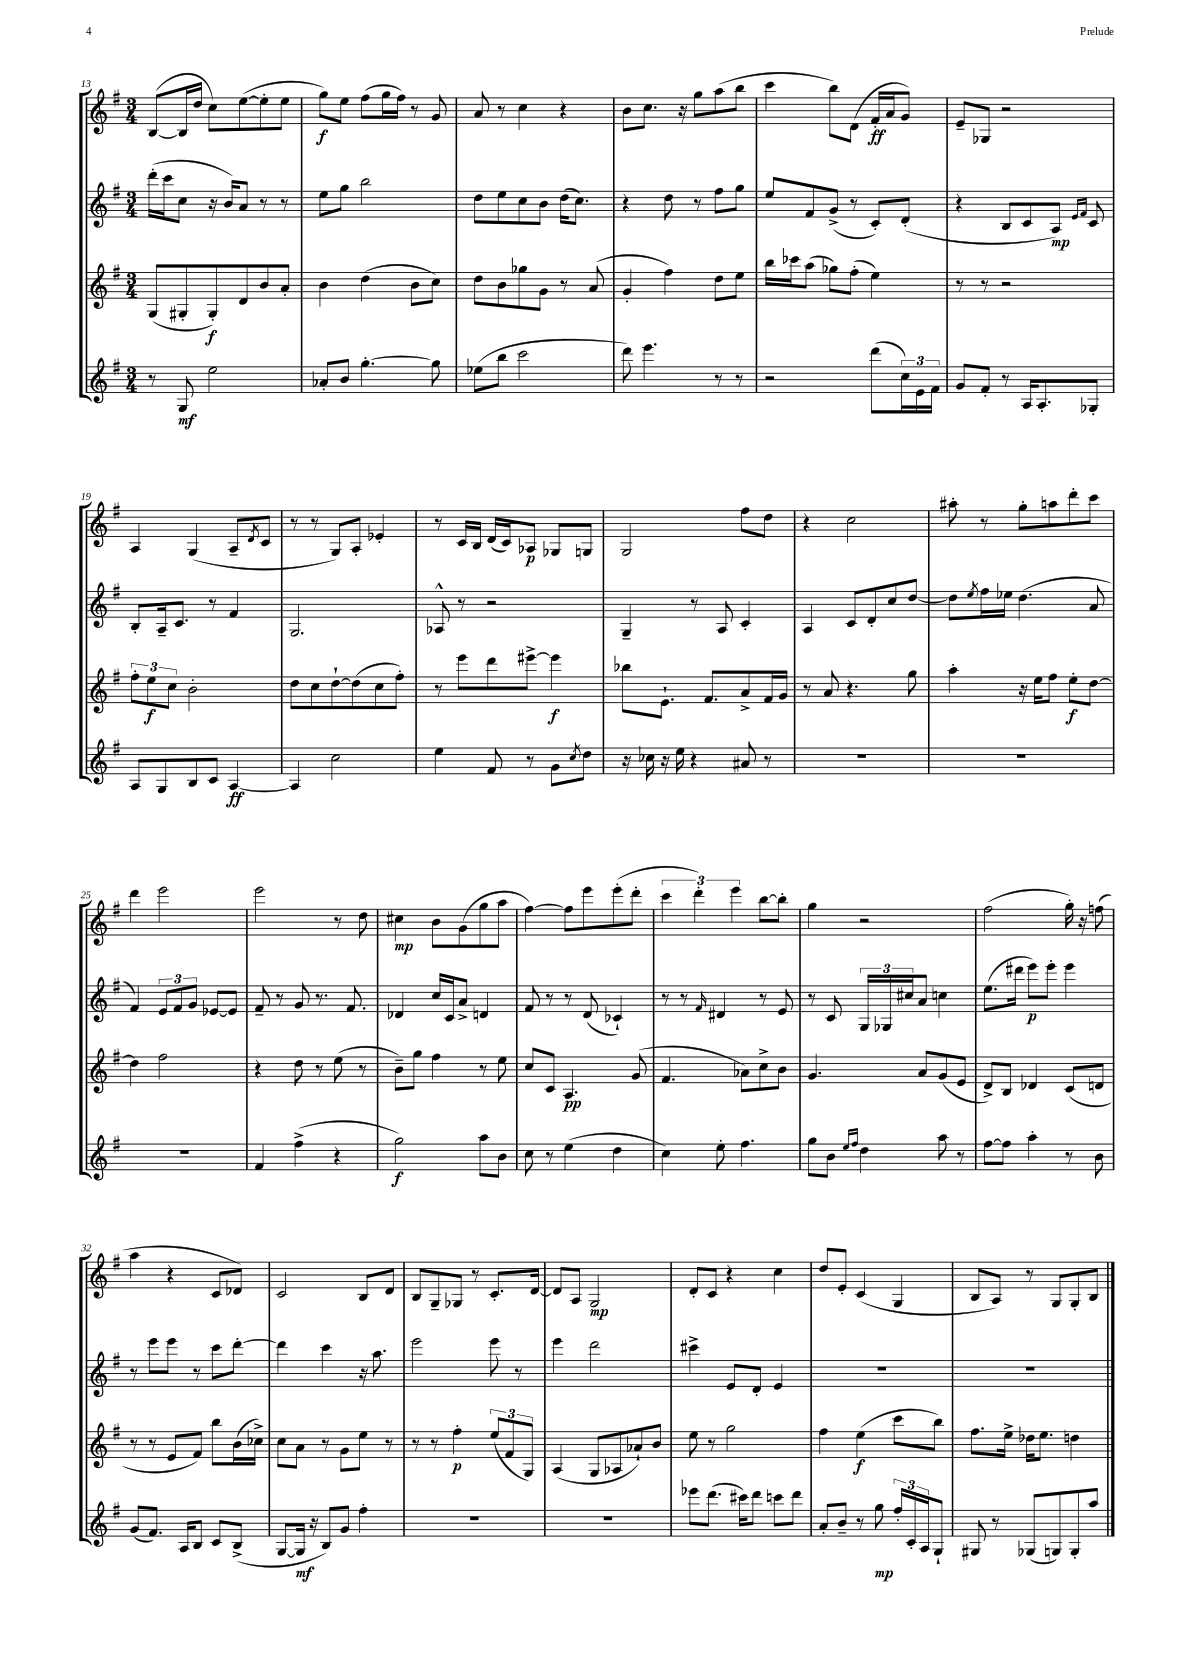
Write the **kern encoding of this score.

**kern	**kern	**kern	**kern
*staff4	*staff3	*staff2	*staff1
*clefG2	*clefG2	*clefG2	*clefG2
*k[f#]	*k[f#]	*k[f#]	*k[f#]
*M3/4	*M3/4	*M3/4	*M3/4
8r	(8G	(16ddd'	([8B
.	.	16ccc	.
8G	8G#'	8cc	16B]
.	.	.	16dd
2ee	8G#')	16r	8cc)
.	.	16b)	.
.	8d	8a	([8ee
.	8b	8r	8ee']
.	8a'	8r	8ee
=	=	=	=
8a-'	4b	8ee	8gg)
8b	.	8gg	8ee
[4.gg'	(4dd	2bb	(8ff#
.	.	.	16gg
.	.	.	16ff#)
.	8b	.	8r
8gg]	8cc)	.	8g
=	=	=	=
(8ee-	8dd	8dd	8a
8bb	8b	8ee	8r
2ccc	8gg-	8cc	4cc
.	8g	8b	.
.	8r	(16dd	4r
.	.	8.cc)	.
.	(8a	.	.
=	=	=	=
8ddd)	4g'	4r	8b
4.eee	.	.	8.cc
.	4ff#)	8dd	.
.	.	.	16r
.	.	8r	8gg
8r	8dd	8ff#	(8aa
8r	8ee	8gg	8bb
=	=	=	=
2r	16bb	8ee	4ccc
.	16ccc-	.	.
.	(8aa	8f#	.
.	8gg-)	(8g^	8bb)
.	(8ff#'	8r	(8d
(8ddd	4ee)	8c')	16f#'
.	.	.	16a
24cc)	.	(8d'	8g)
24e	.	.	.
24f#	.	.	.
=	=	=	=
8g	8r	4r	8e~
8f#'	8r	.	8G-
8r	2r	8B	2r
16A	.	8c	.
8.A'	.	.	.
.	.	8A)	.
.	.	16qqe	.
.	.	16qqf#	.
8G-'	.	8c	.
=	=	=	=
8A	12ff#'	8B'	4A
.	12ee	.	.
8G	.	16A~	.
.	12cc	.	.
.	.	8.c	.
8B	2b'	.	(4G
8c	.	8r	.
[4A	.	4f#	8A~
.	.	.	8qd
.	.	.	8c
=	=	=	=
4A]	8dd	2.G	8r
.	8cc	.	8r
2cc	[8dd`	.	8G)
.	(8dd]	.	8A'
.	8cc	.	4e-'
.	8ff#')	.	.
=	=	=	=
4ee	8r	8A-^^	8r
.	8eee	8r	16c
.	.	.	16B
8f#	8ddd	2r	(16d
.	.	.	16c)
8r	[8eee#^	.	8A-
8g	4eee#]	.	8G-
8qcc	.	.	.
8dd	.	.	8G
=	=	=	=
16r	8bb-	4G~	2G
16cc-	.	.	.
16r	8.e`	.	.
16ee	.	.	.
4r	.	8r	.
.	8.f#	.	.
.	.	8A	.
8a#	8a^	4c'	8ff#
8r	16f#	.	8dd
.	16g	.	.
=	=	=	=
2.r	8r	4A	4r
.	8a	.	.
.	4.r	8c	2cc
.	.	8d'	.
.	.	8cc	.
.	8gg	[8dd	.
=	=	=	=
2.r	4aa'	8dd]	8aa#'
.	.	8qee	.
.	.	16ff#	8r
.	.	16ee-	.
.	16r	(4.dd	8gg'
.	16ee	.	.
.	8ff#	.	8aa
.	8ee'	.	8ddd'
.	[8dd	8a	8ccc
=	=	=	=
2.r	4dd]	4f#)	4ddd
.	2ff#	12e	2eee
.	.	12f#	.
.	.	12g	.
.	.	[8e-	.
.	.	8e-]	.
=	=	=	=
4f#	4r	8f#~	2eee
.	.	8r	.
(4ff#^	8dd	8g	.
.	8r	8.r	.
4r	(8ee	.	8r
.	.	8.f#	.
.	8r	.	8dd
=	=	=	=
2gg)	8b~)	4d-	4cc#
.	8gg	.	.
.	4ff#	16cc	8b
.	.	16c	.
.	.	8a^	(8g
8aa	8r	4d	8gg
8b	8ee	.	8aa
=	=	=	=
8cc	8cc	8f#	[4ff#)
8r	8c	8r	.
(4ee	4.A	8r	8ff#]
.	.	(8d	8eee
4dd	.	4c-`)	(8eee'
.	(8g	.	8ddd'
=	=	=	=
4cc)	4.f#	8r	6ccc
.	.	8r	.
.	.	.	6ddd')
.	.	16qqf#	.
8ee'	.	4d#	.
.	.	.	6eee
4.ff#	8a-)	.	.
.	8cc^	8r	[8bb
.	8b	8e	8bb']
=	=	=	=
8gg	4.g	8r	4gg
8b	.	8c	.
16qqee	.	.	.
16qqff#	.	.	.
4dd	.	24G	2r
.	.	24G-	.
.	.	24cc#	.
.	8a	8a	.
8aa	(8g	4cc	.
8r	8e	.	.
=	=	=	=
[8ff#	8d^)	(8.ee	(2ff#
8ff#]	8B	.	.
.	.	16ddd#	.
4aa'	4d-	8eee)	.
.	.	8eee'	.
8r	(8c	4eee	16gg')
.	.	.	16r
8b	8d	.	(8ff
=	=	=	=
(8g	8r	8r	4aa
8.f#)	8r	8eee	.
.	8e	8eee	4r
16A	.	.	.
8B	8f#)	8r	.
8c	8bb	8ccc	8c
(8B^	(16b	[8ddd'	8d-)
.	16cc-^)	.	.
=	=	=	=
[8G	8cc	4ddd]	2c
16G]	8a	.	.
16r	.	.	.
8B)	8r	4ccc	.
8g	8g	.	.
4ff#'	8ee	16r	8B
.	.	8.aa	.
.	8r	.	8d
=	=	=	=
2.r	8r	2eee	8B
.	8r	.	8G~
.	4ff#'	.	8G-
.	.	.	8r
.	(12ee	8eee	8.c'
.	12f#	.	.
.	.	8r	.
.	12G)	.	.
.	.	.	[16d
=	=	=	=
2.r	(4A	4eee	8d]
.	.	.	8A
.	8G	2ddd	2G
.	8A-	.	.
.	8a-`)	.	.
.	8b	.	.
=	=	=	=
8eee-	8ee	4ccc#^	8d'
(8.ddd	8r	.	8c
.	2gg	8e	4r
16ccc#)	.	.	.
8ddd	.	8d'	.
8ccc	.	4e	4cc
8ddd	.	.	.
=	=	=	=
8a'	4ff#	2.r	8dd
8b~	.	.	8e'
8r	(4ee	.	(4c
8gg	.	.	.
24ff#'	8ccc	.	4G
24c'	.	.	.
24A	.	.	.
8G`	8bb)	.	.
=	=	=	=
8G#	8.ff#	2.r	8B
8r	.	.	8A)
.	16ee^	.	.
(8G-	16dd-	.	8r
.	8.ee	.	.
8G)	.	.	8G
8G'	4dd	.	8G'
8aa	.	.	8B
==	==	==	==
*-	*-	*-	*-
